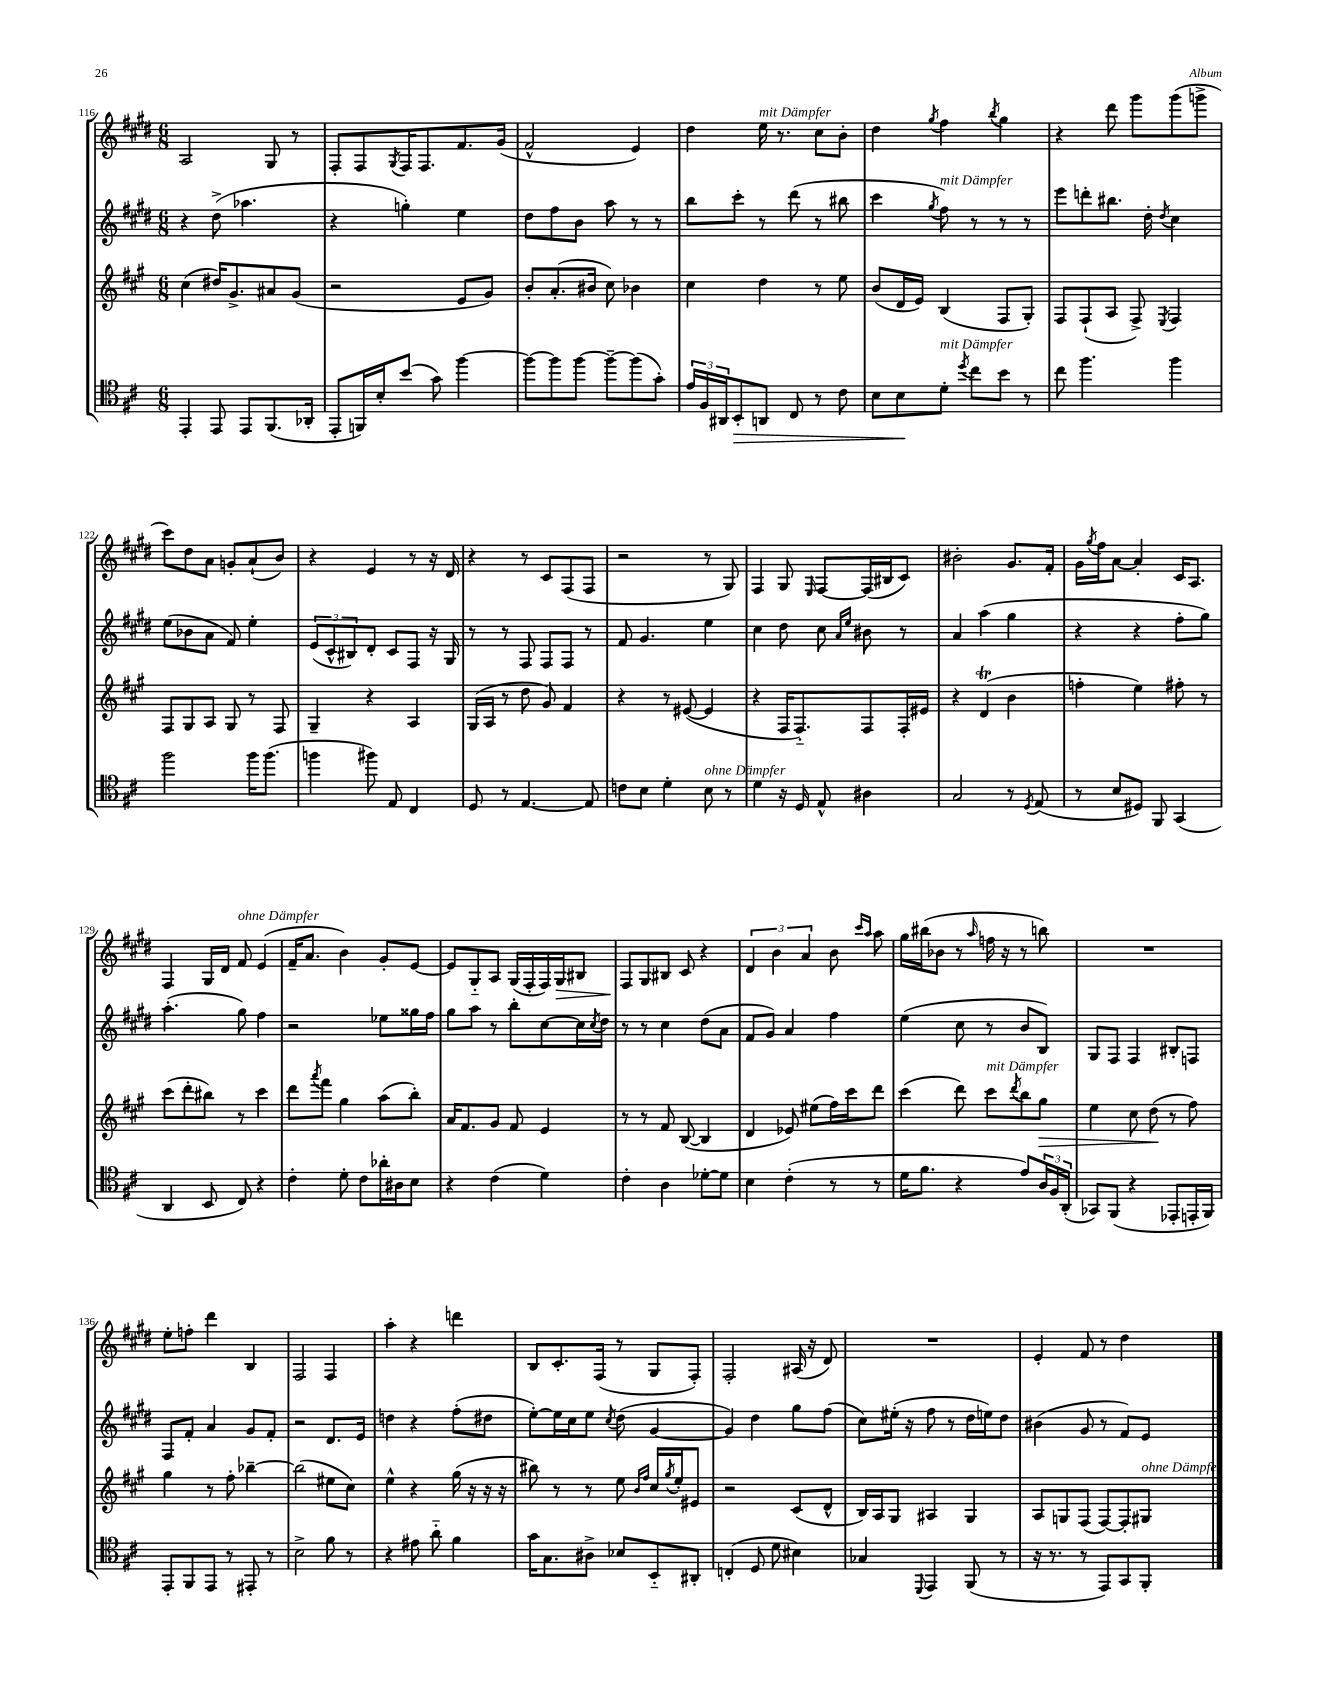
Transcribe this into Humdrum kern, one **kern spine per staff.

**kern	**dynam	**kern	**dynam	**kern	**kern	**dynam
*part4	*part4	*part3	*part3	*part2	*part1	*part1
*staff4	*staff4	*staff3	*staff3	*staff2	*staff1	*staff1
*clefC4	*	*clefG2	*	*clefG2	*clefG2	*
*k[f#c#]	*	*k[f#c#g#]	*	*k[f#c#g#d#]	*k[f#c#g#d#]	*
*M6/8	*	*M6/8	*	*M6/8	*M6/8	*
=116	=116	=116	=116	=116	=116	=116
4EE'/	.	(4cc#\	.	4r	2A/	.
8EE/	.	16dd#X/KL)	.	(8dd#^\	.	.
.	.	8.g#^/	.	.	.	.
8EE/L	.	.	.	4.aa-X\	.	.
(8.FF#/	.	8a#X/	.	.	8G#/	.
.	.	(8g#/J	.	.	8r	.
16AA-X'/Jk	.	.	.	.	.	.
=117	=117	=117	=117	=117	=117	=117
8EE'/L	.	2r	.	4r	8F#'/L	.
16FFn/L)	.	.	.	.	8F#/	.
16B'/J	.	.	.	.	.	.
.	.	.	.	.	8qG#/	.
(8b/J	.	.	.	4ggn'\)	16F#/K	.
.	.	.	.	.	8.F#/	.
8g\)	.	.	.	.	.	.
[4ff#\	.	8e/L	.	4ee\	8.f#/	.
.	.	8g#/J)	.	.	.	.
.	.	.	.	.	(16g#/Jk	.
=118	=118	=118	=118	=118	=118	=118
8ff#\L_	.	8b'/L	.	8dd#\L	2f#^^/	.
8ff#\]	.	(8.a'/	.	8ff#\	.	.
[8ff#\J	.	.	.	8b\J	.	.
.	.	16b#X/Jk	.	.	.	.
8ff#~\L_	.	8cc#\)	.	8aa\	.	.
(8ff#\]	.	4b-X\	.	8r	4e/)	.
8g'\J)	.	.	.	8r	.	.
=119	=119	=119	=119	=119	=119	=119
24e/LL	.	4cc#\	.	8bb\L	4dd#\	.
24F#/	.	.	.	.	.	.
24AA#X/J	.	.	.	.	.	.
!	!LO:HP:b	!	!	!	!	!
8BB'/	>	.	.	8ccc#'\J	.	.
!	!	!	!	!	!LO:TX:a:i:t=mit Dämpfer	!
8AAn/J	.	4dd\	.	8r	16ee\	.
.	.	.	.	.	8.r	.
8C#/	.	.	.	(8ddd#\	.	.
8r	.	8r	.	8r	8cc#\L	.
8c#\	.	8ee\	.	8bb#X\	8b'\J	.
=120	=120	=120	=120	=120	=120	=120
8B\L	.	(8b/L	.	4ccc#\	4dd#\	.
8B\	.	16d/L	.	.	.	.
.	.	16e/JJ)	.	.	.	.
.	.	.	.	8qgg#/	8qgg#/	.
!	!	!	!	!LO:TX:a:i:t=mit Dämpfer	!	!
!LO:TX:a:i:t=mit Dämpfer	!	!	!	!	!	!
8d'\J	]	(4B/	.	8ff#\)	4ff#\	.
8qdd/	.	.	.	.	.	.
8cc#\L	.	.	.	8r	.	.
.	.	.	.	.	8qbb/	.
8b\J	.	8F#/L	.	8r	4gg#\	.
8r	.	8G#'/J)	.	8r	.	.
=121	=121	=121	=121	=121	=121	=121
8cc#\	.	8F#/L	.	8eee\L	4r	.
4.ff#\	.	(8F#`/	.	8dddn'\	.	.
.	.	8A/J	.	8.bb#X\J	8ddd#\	.
.	.	8F#^/)	.	.	8ggg#\L	.
.	.	.	.	16dd#'\	.	.
.	.	8qE/	.	8qdd#/	.	.
4ff#\	.	4F#/	.	4cc#\	(8ggg#\	.
.	.	.	.	.	8gggn^\J	.
!!LO:LB:g=z
=122	=122	=122	=122	=122	=122	=122
2ff#\	.	8F#/L	.	(8ee\L	8ccc#\L)	.
.	.	8G#/	.	8b-X\	8dd#\	.
.	.	8A/J	.	8a\J	8a\J	.
.	.	8G#/	.	8f#/)	8gn'/L	.
16ff#\KL	.	8r	.	4ee'\	(8a`/	.
(8.ff#\J	.	.	.	.	.	.
.	.	8F#/	.	.	8b/J)	.
=123	=123	=123	=123	=123	=123	=123
4ffn\	.	4G#~/	.	(12e/L	4r	.
.	.	.	.	12c#^^/	.	.
.	.	.	.	12B#X/)	.	.
8ff#X\)	.	4r	.	8d#'/J	4e/	.
8E/	.	.	.	8c#/L	.	.
4C#/	.	4A/	.	8F#/J	8r	.
.	.	.	.	16r	16r	.
.	.	.	.	16G#/	16d#/	.
=124	=124	=124	=124	=124	=124	=124
8D/	.	(16G#/LL	.	8r	4r	.
.	.	16A/JJ	.	.	.	.
8r	.	8r	.	8r	.	.
[4.E/	.	8dd\	.	8F#/	8r	.
.	.	8g#/)	.	8F#/L	8c#/L	.
.	.	4f#/	.	8F#/J	(8F#/	.
8E/]	.	.	.	8r	8F#/J	.
=125	=125	=125	=125	=125	=125	=125
8cn\L	.	4r	.	8f#/	2r	.
8B\J	.	.	.	4.g#/	.	.
4d'\	.	8r	.	.	.	.
.	.	([8e#X/	.	.	.	.
!LO:TX:a:i:t=ohne Dämpfer	!	!	!	!	!	!
8B\	.	4e#/]	.	4ee\	8r	.
8r	.	.	.	.	8G#/)	.
=126	=126	=126	=126	=126	=126	=126
4d\	.	4r	.	4cc#\	4F#/	.
16r	.	16F#/KL	.	8dd#\	8G#/	.
16D/	.	8.F#/)	.	.	.	.
.	.	.	.	.	16qqE/	.
8E^^/	.	.	.	8cc#\	[8F#/L	.
.	.	.	.	16qqa/LL	.	.
.	.	.	.	16qqee/JJ	.	.
4A#X\	.	8F#/	.	8b#X\	(16F#/L]	.
.	.	.	.	.	16B#X/J	.
.	.	16F#'/L	.	8r	8c#/J)	.
.	.	16e#X/JJ	.	.	.	.
=127	=127	=127	=127	=127	=127	=127
2G/	.	4r	.	4a/	2b#X'\	.
.	.	(4dT/	.	(4aa\	.	.
8r	.	4b\	.	4gg#\	8.g#/L	.
8qD/	.	.	.	.	.	.
(8E/	.	.	.	.	.	.
.	.	.	.	.	16f#'/Jk	.
=128	=128	=128	=128	=128	=128	=128
8r	.	4ffn'\	.	4r	16g#\LL	.
.	.	.	.	.	8qgg#/	.
.	.	.	.	.	16ff#\J	.
8B/L	.	.	.	.	[8a\J	.
8D#X/J)	.	4ee\)	.	4r	4a'/]	.
8FF#/	.	.	.	.	.	.
(4GG/	.	8ff#X'\	.	8ff#'\L	16c#/KL	.
.	.	.	.	.	8.A/J	.
.	.	8r	.	8gg#\J)	.	.
!!LO:LB:g=z
=129	=129	=129	=129	=129	=129	=129
4AA/	.	(8ccc#\L	.	(4.aa'\	4F#/	.
.	.	8ddd'\	.	.	.	.
8BB/	.	8bb#X\J)	.	.	16G#/LL	.
.	.	.	.	.	16d#/JJ	.
!	!	!	!	!	!LO:TX:a:i:t=ohne Dämpfer	!
8C#/)	.	8r	.	8gg#\)	8f#/	.
4r	.	4ccc#\	.	4ff#\	(4e/	.
=130	=130	=130	=130	=130	=130	=130
4c#'\	.	8ddd\L	.	2r	16f#~/KL	.
.	.	.	.	.	8.a/J	.
.	.	8qaaa/	.	.	.	.
.	.	8fff#\J	.	.	.	.
8d'\	.	4gg#\	.	.	4b\)	.
8c#\L	.	.	.	.	.	.
16a-X'\L	.	(8aa\L	.	8ee-X\L	8g#'/L	.
16A#X\J	.	.	.	.	.	.
8B\J	.	8bb'\J)	.	16gg##X\L	[8e/J	.
.	.	.	.	16ff#\JJ	.	.
=131	=131	=131	=131	=131	=131	=131
4r	.	16a/KL	.	8gg#\L	8e/L]	.
.	.	8.f#/	.	.	.	.
.	.	.	.	8aa\J	8G#/	.
(4c#\	.	8g#/J	.	8r	8A/J	.
.	.	8f#/	.	8bb'\L	(16G#/LL	.
.	.	.	.	.	16F#'/	.
4d\)	.	4e/	.	[8cc#\	16F#/)	.
!	!	!	!	!	!	!LO:HP:b
.	.	.	.	.	16G#/J	>
.	.	.	.	16cc#\L]	8B#X/J	.
.	.	.	.	8qcc#/	.	.
.	.	.	.	16dd#\JJ	.	.
=132	=132	=132	=132	=132	=132	=132
4c#'\	.	8r	.	8r	8F#/L	.
.	.	8r	.	8r	8G#/	]
4A\	.	8f#/	.	4cc#\	8B#X/J	.
.	.	([8B/	.	.	8c#/	.
[8d-X'\L	.	4B/]	.	(8dd#\L	4r	.
8d-\J]	.	.	.	8a\J	.	.
=133	=133	=133	=133	=133	=133	=133
4B\	.	4d/	.	8f#/L	6d#/	.
.	.	.	.	8g#/J)	.	.
.	.	.	.	.	6b\	.
(4c#'\	.	8e-X/)	.	4a/	.	.
.	.	.	.	.	6a/	.
.	.	(8ee#X\L	.	.	.	.
8r	.	16ff#\L)	.	4ff#\	8b\	.
.	.	16ccc#\J	.	.	.	.
.	.	.	.	.	16qqccc#/LL	.
.	.	.	.	.	16qqaa/JJ	.
8r	.	8ddd\J	.	.	8aa\	.
=134	=134	=134	=134	=134	=134	=134
16d\KL	.	(4ccc#\	.	(4ee\	16gg#\LL	.
8.f#\J	.	.	.	.	(16bb#X\J	.
.	.	.	.	.	8b-X\J	.
4r	.	8ddd\)	.	8cc#\	8r	.
.	.	.	.	.	16qqaa/	.
!	!	!LO:TX:a:i:t=mit Dämpfer	!	!	!	!
.	.	8ccc#\L	.	8r	16ffn\	.
.	.	.	.	.	16r	.
.	.	8qddd/	.	.	.	.
8e/L)	.	8bb\	.	8b/L	8r	.
!	!	!	!LO:HP:b	!	!	!
24A/L	.	8gg#\J	>	8B/J)	8bbn\)	.
24F#/	.	.	.	.	.	.
(24AA'/JJ	.	.	.	.	.	.
=135	=135	=135	=135	=135	=135	=135
8GG-X/L)	.	4ee\	.	8G#/L	2.r	.
(8FF#/J	.	.	.	8F#/J	.	.
4r	.	8cc#\	.	4F#/	.	.
.	.	(8dd\	.	.	.	.
8EE-X'/L	.	8r	]	8B#X'/L	.	.
16EEn'/L	.	8ff#\)	.	8Fn/J	.	.
16FF#/JJ)	.	.	.	.	.	.
!!LO:LB:g=z
=136	=136	=136	=136	=136	=136	=136
8EE'/L	.	4gg#\	.	8F#/L	8ee'\L	.
8FF#/	.	.	.	8f#'/J	8ffn'\J	.
8EE/J	.	8r	.	4a/	4ddd#\	.
8r	.	8ff#'\	.	.	.	.
8EE#X'/	.	[4bb-X~\	.	8g#/L	4B/	.
8r	.	.	.	8f#'/J	.	.
=137	=137	=137	=137	=137	=137	=137
2B^\	.	(2bb-\]	.	2r	2F#/	.
8f#\	.	8ee#X\L	.	8.d#/L	4F#/	.
8r	.	8cc#\J)	.	.	.	.
.	.	.	.	16e/Jk	.	.
=138	=138	=138	=138	=138	=138	=138
4r	.	4ee^^\	.	4ddn\	4aa'\	.
8e#X\	.	4r	.	4r	4r	.
8a\	.	.	.	.	.	.
4f#\	.	(16gg#\	.	(8ff#'\L	4dddn\	.
.	.	16r	.	.	.	.
.	.	16r	.	8dd#X\J	.	.
.	.	16r	.	.	.	.
=139	=139	=139	=139	=139	=139	=139
16g\KL	.	8bb#X\)	.	[8ee'\L)	8B/L	.
8.G\	.	.	.	.	.	.
.	.	8r	.	16ee\L]	8.c#'/	.
.	.	.	.	16cc#\J	.	.
8A#X^\J	.	8r	.	8ee\J	.	.
.	.	.	.	.	(16F#/Jk	.
.	.	.	.	8qcc#/	.	.
8B-X/L	.	8ee\	.	(8dd#\	8r	.
.	.	16qqb/LL	.	.	.	.
.	.	16qqff#/JJ	.	.	.	.
8BB/	.	16cc#/LL	.	[4g#/	8G#/L	.
.	.	8qgg#/	.	.	.	.
.	.	16ee'/J	.	.	.	.
8AA#X'/J	.	8e#X/J	.	.	8F#'/J)	.
=140	=140	=140	=140	=140	=140	=140
(4Cn'/	.	2r	.	4g#/])	2F#'/	.
8D/	.	.	.	4dd#\	.	.
8d\	.	.	.	.	.	.
4B#X\)	.	(8c#/L	.	8gg#\L	(16A#X/	.
.	.	.	.	.	16r	.
.	.	8d^^/J	.	(8ff#\J	8d#/)	.
=141	=141	=141	=141	=141	=141	=141
4G-X/	.	16B/LL)	.	8cc#\L)	2.r	.
.	.	16A/J	.	.	.	.
.	.	8G#/J	.	(16ee#X'\Jk	.	.
.	.	.	.	16r	.	.
8qqDD/	.	.	.	.	.	.
4EE/	.	4A#X/	.	8ff#\	.	.
.	.	.	.	8r	.	.
(8FF#/	.	4G#/	.	16dd#\LL	.	.
.	.	.	.	16een\J)	.	.
8r	.	.	.	8dd#\J	.	.
=142	=142	=142	=142	=142	=142	=142
16r	.	8A/L	.	(4b#X\	4e'/	.
8.r	.	.	.	.	.	.
.	.	8Gn/	.	.	.	.
8r	.	(8F#/J	.	8g#/	8f#/	.
8EE/L)	.	[8F#/L)	.	8r	8r	.
8GG/	.	8F#'/]	.	8f#/L)	4dd#\	.
!	!	!LO:TX:a:i:t=ohne Dämpfer	!	!	!	!
8FF#'/J	.	8G#X/J	.	8e/J	.	.
==	==	==	==	==	==	==
*-	*-	*-	*-	*-	*-	*-
